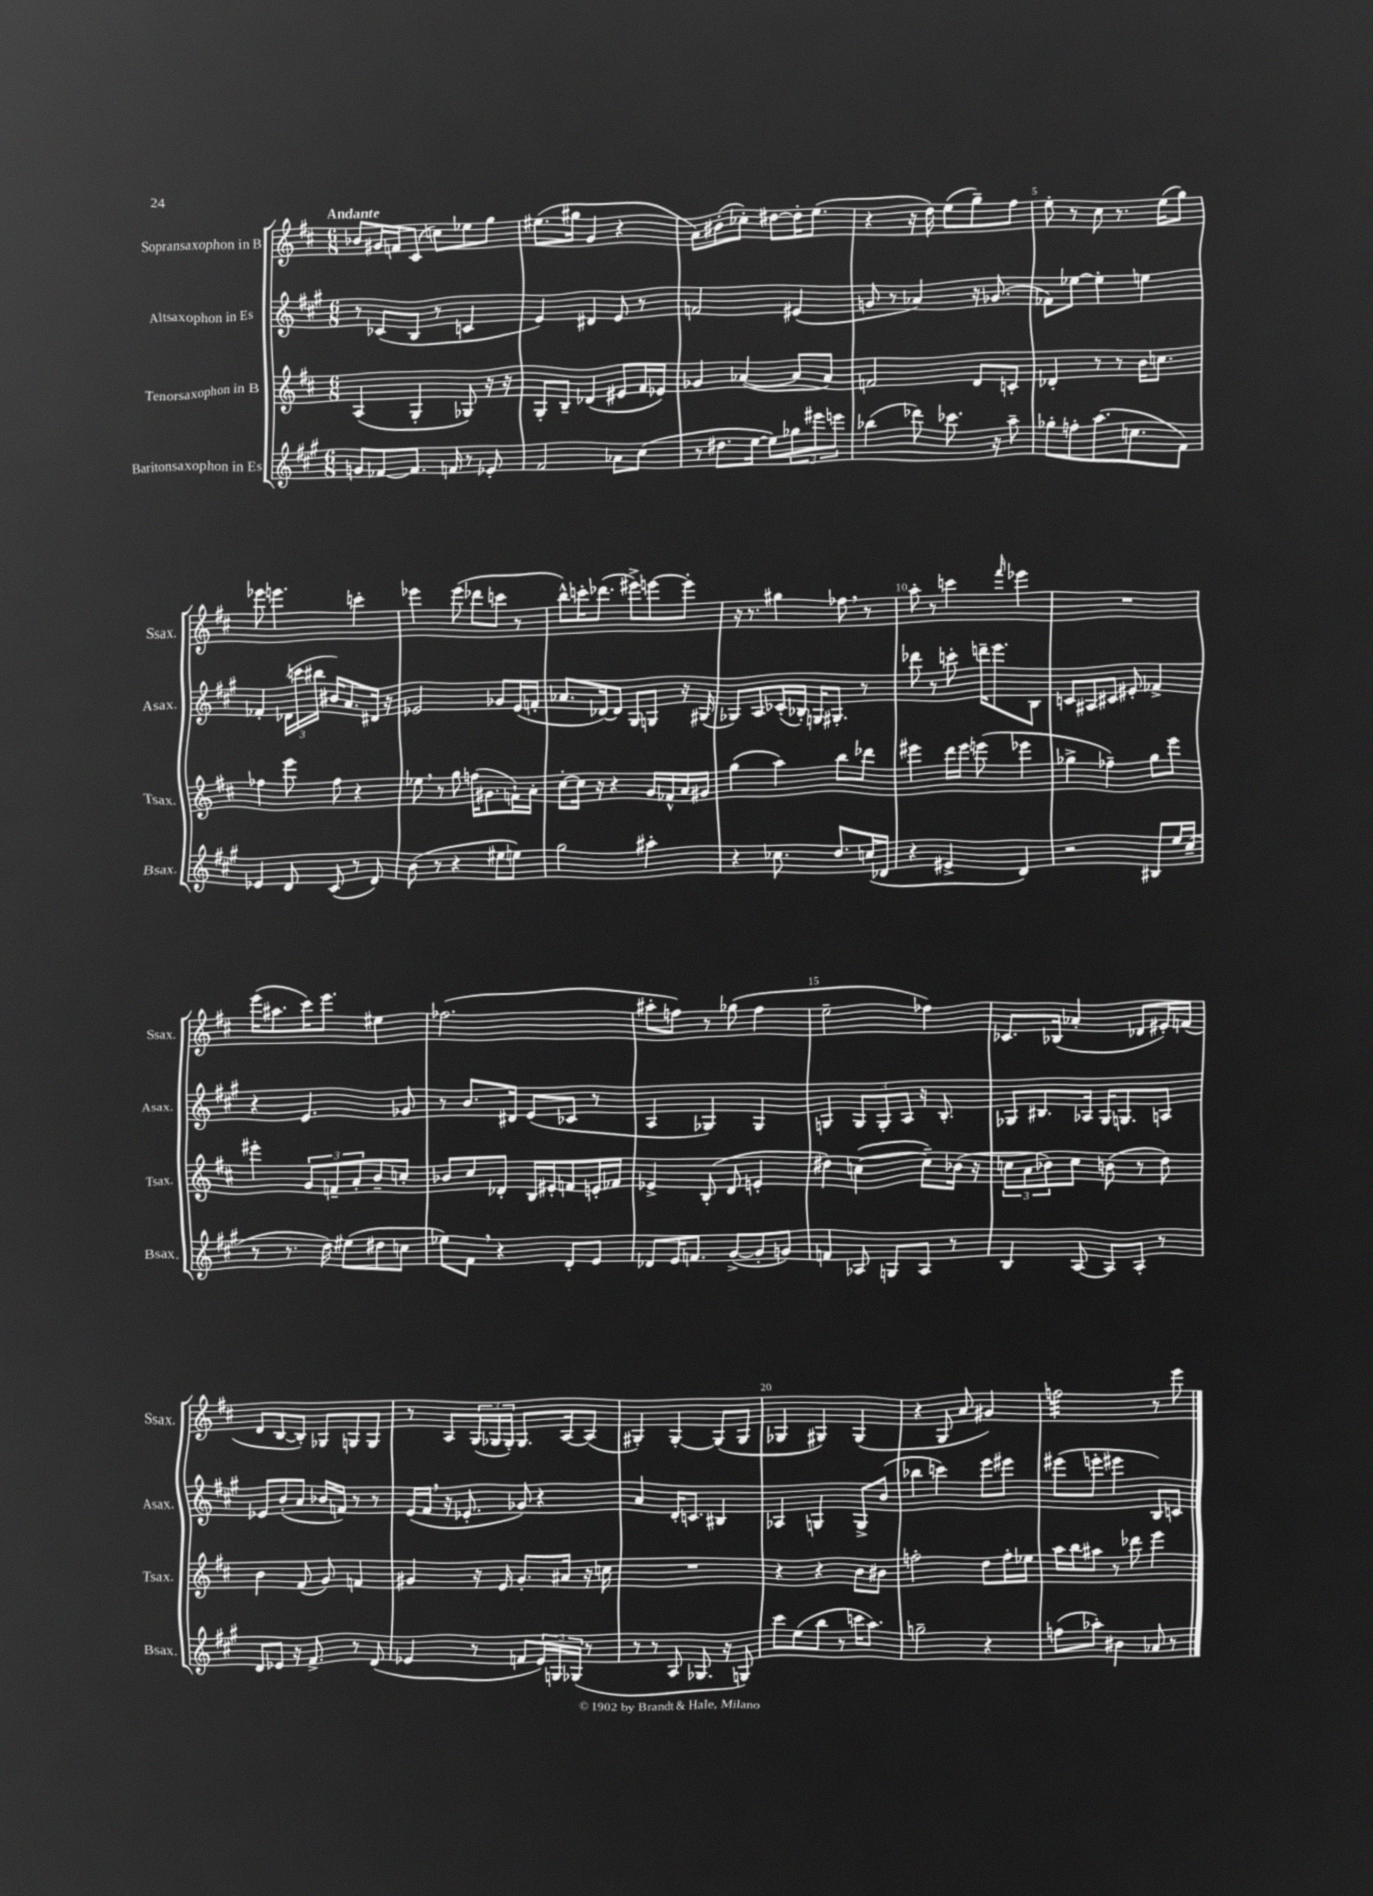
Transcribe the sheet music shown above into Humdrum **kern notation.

**kern	**kern	**kern	**kern
*staff4	*staff3	*staff2	*staff1
*clefG2	*clefG2	*clefG2	*clefG2
*k[f#c#g#]	*k[f#c#]	*k[f#c#g#]	*k[f#c#]
*M6/8	*M6/8	*M6/8	*M6/8
8g	(4A	8r	8b-
[8f-	.	(8c-	16g#
.	.	.	16f
8.f-]	4G'	8B	(8c#
.	.	8r	8cc)
16f	.	.	.
8r	8G-)	4c	8ee-
8e-'	16r	.	8gg
.	16r	.	.
=	=	=	=
2f#	8G'	4e)	(8.ee#
.	8B~	.	.
.	.	.	16gg#
.	(4d-	4d#	4g
8a-	8e#	8e	4r
(8cc#	16f#	8r	.
.	16e-)	.	.
=	=	=	=
8r	4g-	2f	8a)
8.dd#	.	.	(8b#'
.	([4a-	.	8cc-')
[16ee	.	.	.
8ee])	.	.	[8dd#
12gg-	8a-]	(4e#	16dd#']
.	.	.	(8.ee
12eee#	.	.	.
.	8a-)	.	.
12eee	.	.	.
=	=	=	=
(4bb-	2f	8g	4r
.	.	8r	.
8ddd-)	.	4a-)	16r
.	.	.	16dd)
8.ccc-	.	.	(8ee
.	8d	16r	8gg~)
16r	.	(8.g-	.
8aa~	8c'	.	8ff#
=	=	=	=
8gg-'	4d-'	8f-)	8ee'
8ff'	.	[8ee-	8r
(8.aa	8r	4ee-']	8cc#
.	8r	.	8.r
8.cc	.	.	.
.	16b	4ee	.
.	8.cc	.	(16ee
8f#)	.	.	8gg)
=	=	=	=
4e-	4ff-	4f-'	8eee-
.	.	.	4.eee
8d	8eee	(24d-	.
.	.	24ccc	.
.	.	24bb#	.
(8c#	8ff-	16b#)	.
.	.	8.a	.
8r	4r	.	4ccc'
8d)	.	16d#	.
.	.	16r	.
=	=	=	=
(8b	8ee-	2e-	4eee-
8r	8r	.	.
4r	8gg	.	(8eee-
.	(16ff	.	8ddd-
.	8.g#	.	.
8ee#	.	8g-	8ccc
8ee)	16f`)	(16e-	8r
.	16a'	16f'	.
=	=	=	=
2gg#	[8cc#'	8.a-	8bb^^)
.	16cc#]	.	16ccc'
.	16r	[16d-)	(8.ddd-
.	4r	8d-]	.
.	.	8G#	8eee#^)
4aa#'	16g	8G	[8eee
.	16f-^^	.	.
.	16a	16r	8eee']
.	16g#	(16G#	.
=	=	=	=
4r	(4gg	8G-)	16r
.	.	.	8.r
.	.	8A	.
8.cc-	4aa)	(16c-'	4gg#
.	.	16B-')	.
.	.	16G	.
8.dd	.	8.G#'	.
.	8bb	.	8ff-
(16cc	8ddd-	8r	8r
16d-	.	.	.
=	=	=	=
4r	4eee#	8ddd-	8aa'
.	.	8r	8r
4e#^	16ddd	8ccc'	4ccc
.	16eee#	.	.
.	(8eee	16ddd~	.
.	.	8.eee	.
.	.	.	16qqfff#
4d)	4eee-	.	4eee-
.	.	8B	.
=	=	=	=
2r	4gg-^	8c	2.r
.	.	8A#	.
.	4ff-~)	8c#	.
.	.	8e#'	.
8B#	8gg-	4f-^	.
16ee	8eee	.	.
(16cc#~	.	.	.
=	=	=	=
8r	4eee#'	4r	(16eee
.	.	.	8.aa#
8.r	.	.	.
.	12g	4.e	16ccc#)
16dd)	.	.	8.eee
.	12f~	.	.
(8ee#	.	.	.
.	12a'	.	.
8dd#	8b~	.	4ee#
8cc	8cc'	8g-	.
=	=	=	=
8ee-)	8b-	8r	(2.ff-
8f#	8cc#	8.b	.
4r	8d-'	.	.
.	.	16d#	.
.	16B	(8e	.
.	16e#'	.	.
8d'	8f	8c-	.
8e	16e'	8r	.
.	16f-	.	.
=	=	=	=
8d-	4e-^	4A	8aa#'
16e	.	.	8ff)
8.f	.	.	.
.	(8B'	4G-)	8r
([8g#^	8d	.	(8gg-
8g#']	4e'	4G-	4ff
8g)	.	.	.
=	=	=	=
4f	4dd#)	4G	2ee~
8A-	([4cc	12G	.
.	.	12G'	.
8G	.	.	.
.	.	12A	.
8A-	8cc~])	16r	4ff-)
.	.	8.B'	.
8r	(16b-	.	.
.	16r	.	.
=	=	=	=
4B	12cc	8G-	8.c-
.	12a	.	.
.	.	8.B#	.
.	12b-)	.	.
.	.	.	(16B-
[8A	8cc	.	4a-'
.	.	16A-	.
8A]	(8b	16G-	.
.	.	8.G	.
8A'	8r	.	8d-
8r	8dd)	8A	16e#')
.	.	.	(16f
=	=	=	=
8d	4b	8e-	8d
8e-	.	(8b'	[8B
16r	(8f#	8a	8B'])
8.f#^	.	.	.
.	8g)	16b-	8G-
.	.	16f)	.
8r	4f	8r	8G
(8d	.	8r	8G
=	=	=	=
4e-	4g#	(16e	8r
.	.	16f#	.
.	.	16r	8A
.	.	8.e-'	.
8r	16r	.	(24G
.	.	.	24G-
.	16e	.	.
.	.	.	24G-')
8f	8.g#'	8g-)	8.G-
24e-)	.	4r	.
24G	.	.	.
.	16a#	.	[16A
(24G-	.	.	.
8r	16r	.	(8A]
.	16cc	.	.
=	=	=	=
8r	2.r	4a	4G#')
8r	.	.	.
8A	.	16d'	[4G#'
.	.	8.c	.
8.G-	.	.	.
.	.	4B#	(8G#]
16r	.	.	.
8G)	.	.	8G#
=	=	=	=
8ccc#	4r	4A-	4G-
(8ee	.	.	.
8bb	4r	4G	4G#)
8r	.	.	.
16ccc	8b	8G^	(4G#
8.aa)	.	.	.
.	8b#	(8b	.
=	=	=	=
2gg~	2ff'	4bb-	4r
.	.	4ccc)	8G
.	.	.	8a
4r	8dd	8eee	4g#)
.	16ff'	8eee#	.
.	16ee-	.	.
=	=	=	=
(8ff	16aa	(8eee#	2ff
.	16bb	.	.
8aa-')	8aa#	8eee'	.
4b#	8r	4eee#	.
.	8ddd-	.	.
8a-	4eee	8B)	8r
8r	.	8c	8eee
==	==	==	==
*-	*-	*-	*-
